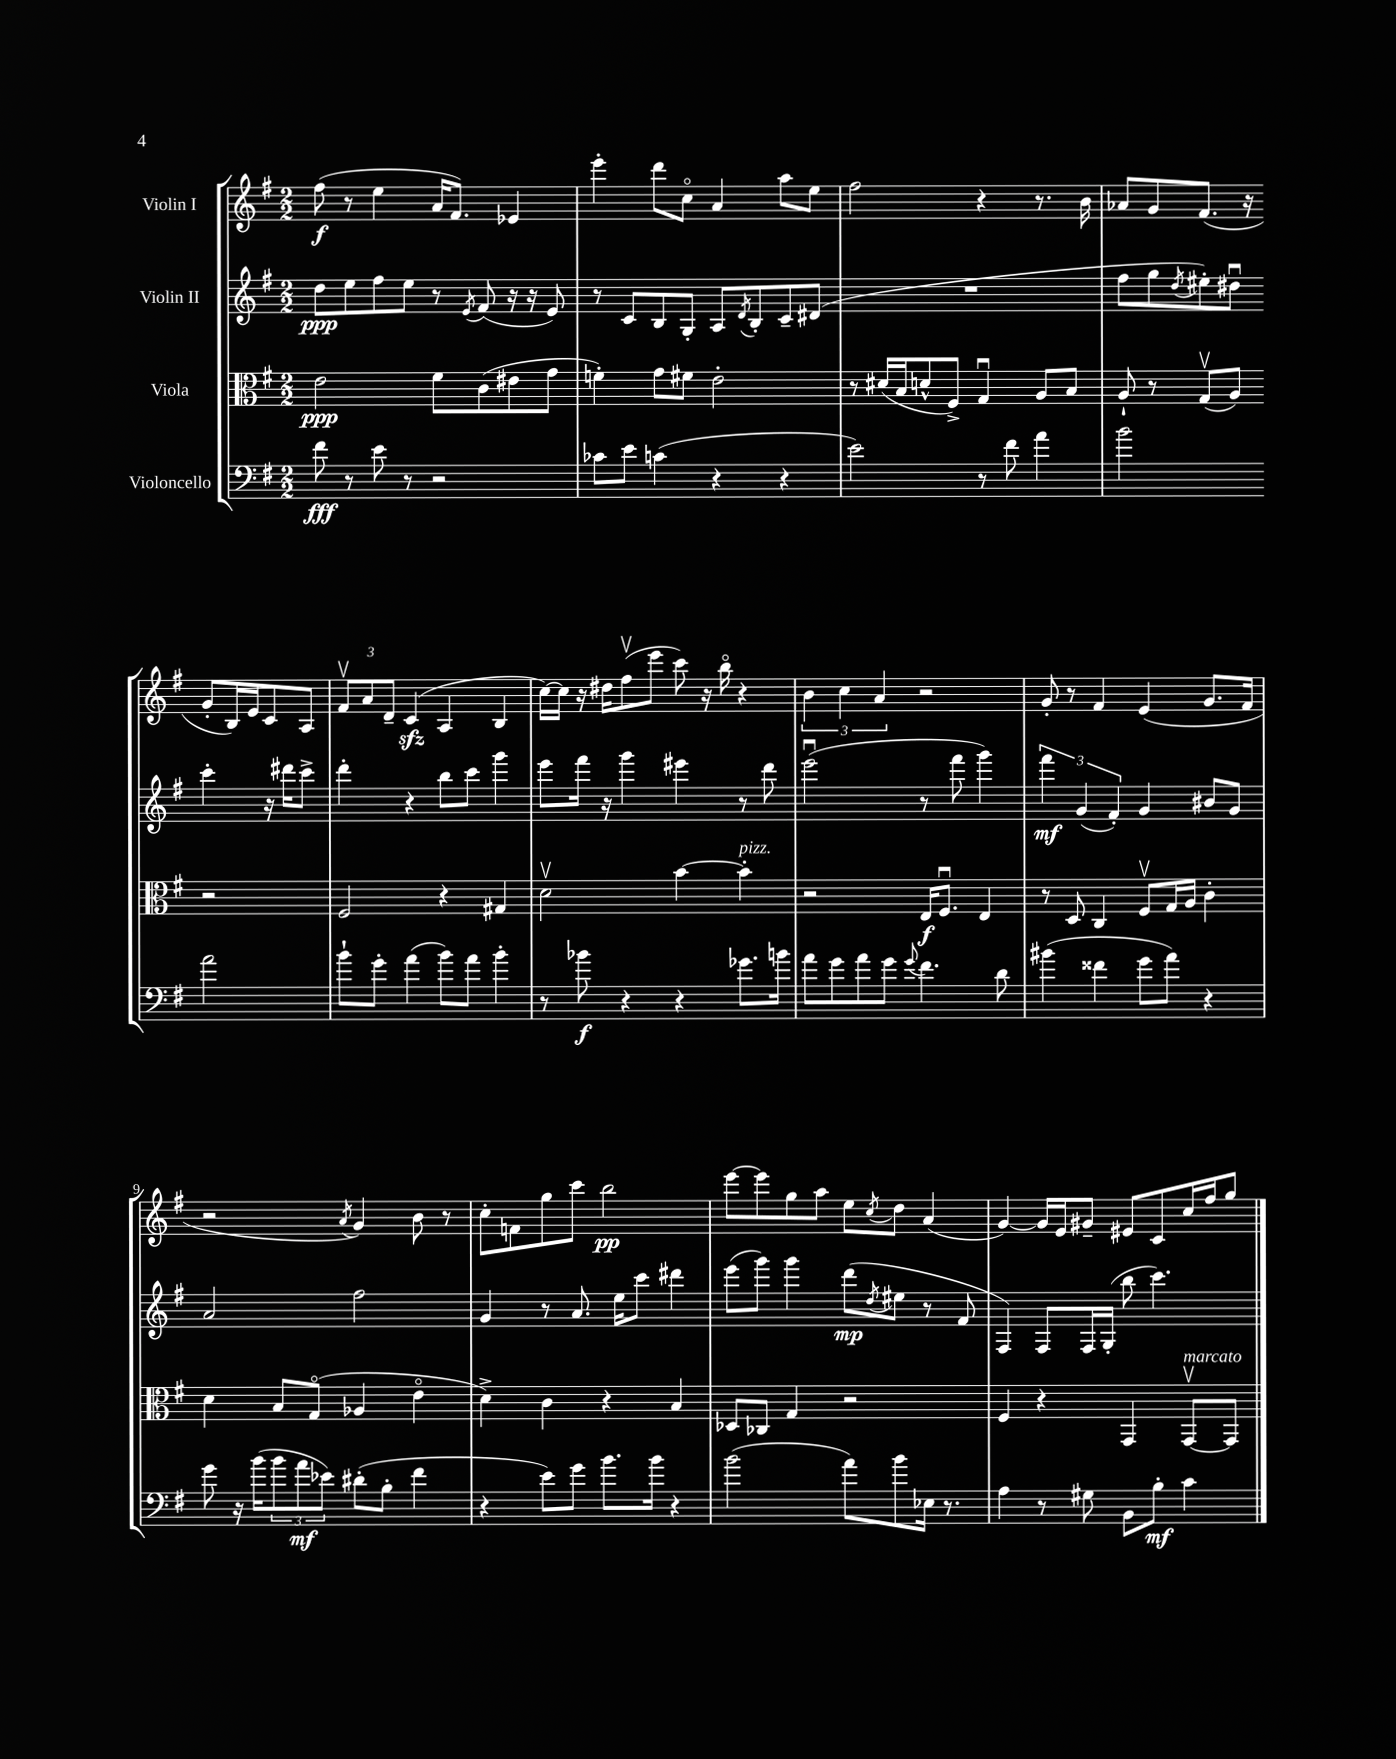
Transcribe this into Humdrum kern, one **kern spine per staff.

**kern	**kern	**kern	**kern
*staff4	*staff3	*staff2	*staff1
*clefF4	*clefC3	*clefG2	*clefG2
*k[f#]	*k[f#]	*k[f#]	*k[f#]
*M2/2	*M2/2	*M2/2	*M2/2
8f#	2e	8dd	(8ff#
8r	.	8ee	8r
8e	.	8ff#	4ee
8r	.	8ee	.
2r	8f#	8r	16a
.	.	.	8.f#)
.	.	8qe	.
.	(8c	(8f#	.
.	8e#	16r	4e-
.	.	16r	.
.	8g	8e)	.
=	=	=	=
8c-	4f')	8r	4eee'
8e	.	8c	.
(4c	8g	8B	8ddd
.	8f#	8G'	8cco
4r	2e'	8A	4a
.	.	8qd	.
.	.	8B'	.
4r	.	8c~	8aa
.	.	(8d#	8ee
=	=	=	=
2e)	8r	1r	2ff#
.	(16d#	.	.
.	16B	.	.
.	8d^^	.	.
.	8F#^)	.	.
8r	4Gu	.	4r
8f#	.	.	.
4a	8A	.	8.r
.	8B	.	.
.	.	.	16b
=	=	=	=
2b	8A`	8ff#	8a-
.	8r	8gg	8g
.	.	8qdd	.
.	(8Gv	8ee#')	(8.f#
.	8A)	8dd#u	.
.	.	.	16r
2a	2r	4ccc'	8g'
.	.	.	16B)
.	.	.	16e
.	.	16r	8c
.	.	16ddd#	.
.	.	8ccc^	8A
=	=	=	=
8b`	2F#	4ddd'	12f#v
.	.	.	12a
8g'	.	.	.
.	.	.	12d~
(4a	.	4r	(4c
8b)	4r	8bb	4A
8a	.	8ccc	.
4b'	4G#	4ggg	4B
=	=	=	=
8r	2dv	8eee	[16cc)
.	.	.	16cc]
8b-	.	16fff#	16r
.	.	16r	16dd#
4r	.	4ggg	(8ff#v
.	.	.	8eee
4r	[4b	4eee#	8ccc)
.	.	.	16r
.	.	.	16bbo
8.g-	4b']	8r	4r
.	.	8ddd	.
16b	.	.	.
=	=	=	=
8a	2r	(2eeeu	6b
8g	.	.	.
.	.	.	6cc
8a	.	.	.
.	.	.	6a
8g	.	.	.
8qqg	.	.	.
4.f#	16E	8r	2r
.	8.F#u	.	.
.	.	8fff#	.
.	4E	4ggg)	.
8d	.	.	.
=	=	=	=
(4b#	8r	6fff#	8g'
.	8D	.	8r
.	.	(6g	.
4f##	4C	.	4f#
.	.	6f#')	.
8g	8F#v	4g	(4e
8a)	16G	.	.
.	16A	.	.
4r	4c'	8b#	8.g
.	.	8g	.
.	.	.	16f#
=	=	=	=
8g	4d	2a	2r
16r	.	.	.
(16b	.	.	.
12b	8B	.	.
12a	.	.	.
.	(8Go	.	.
12e-)	.	.	.
.	.	.	8qa
(8d#'	4A-	2ff#	4g)
8B'	.	.	.
4f#	4eo	.	8b
.	.	.	8r
=	=	=	=
4r	4d^)	4g	8cc'
.	.	.	8f
8e)	4c	8r	8gg
8g	.	8.a	8ccc
8.b	4r	.	2bb
.	.	16ee	.
.	.	8ccc	.
16b	.	.	.
4r	4B	4ddd#	.
=	=	=	=
(2b	8D-	(8eee	[8eee
.	8C-	8ggg)	8eee]
.	4G	4ggg	8gg
.	.	.	8aa
8a)	2r	(8ddd	8ee
.	.	8qdd	8qcc
8b	.	8ee#	8dd
16E-	.	8r	(4a
8.r	.	.	.
.	.	8f#	.
=	=	=	=
4A	4F#	4F#)	[4g)
8r	4r	8F#	16g]
.	.	.	16e
8G#	.	16F#	8g#~
.	.	(16G'	.
8BB	4GG	8bb	8e#
8B'	.	4.ccc)	8c
4c	[8GGv	.	16cc
.	.	.	16ff#
.	8GG]	.	8gg
==	==	==	==
*-	*-	*-	*-
